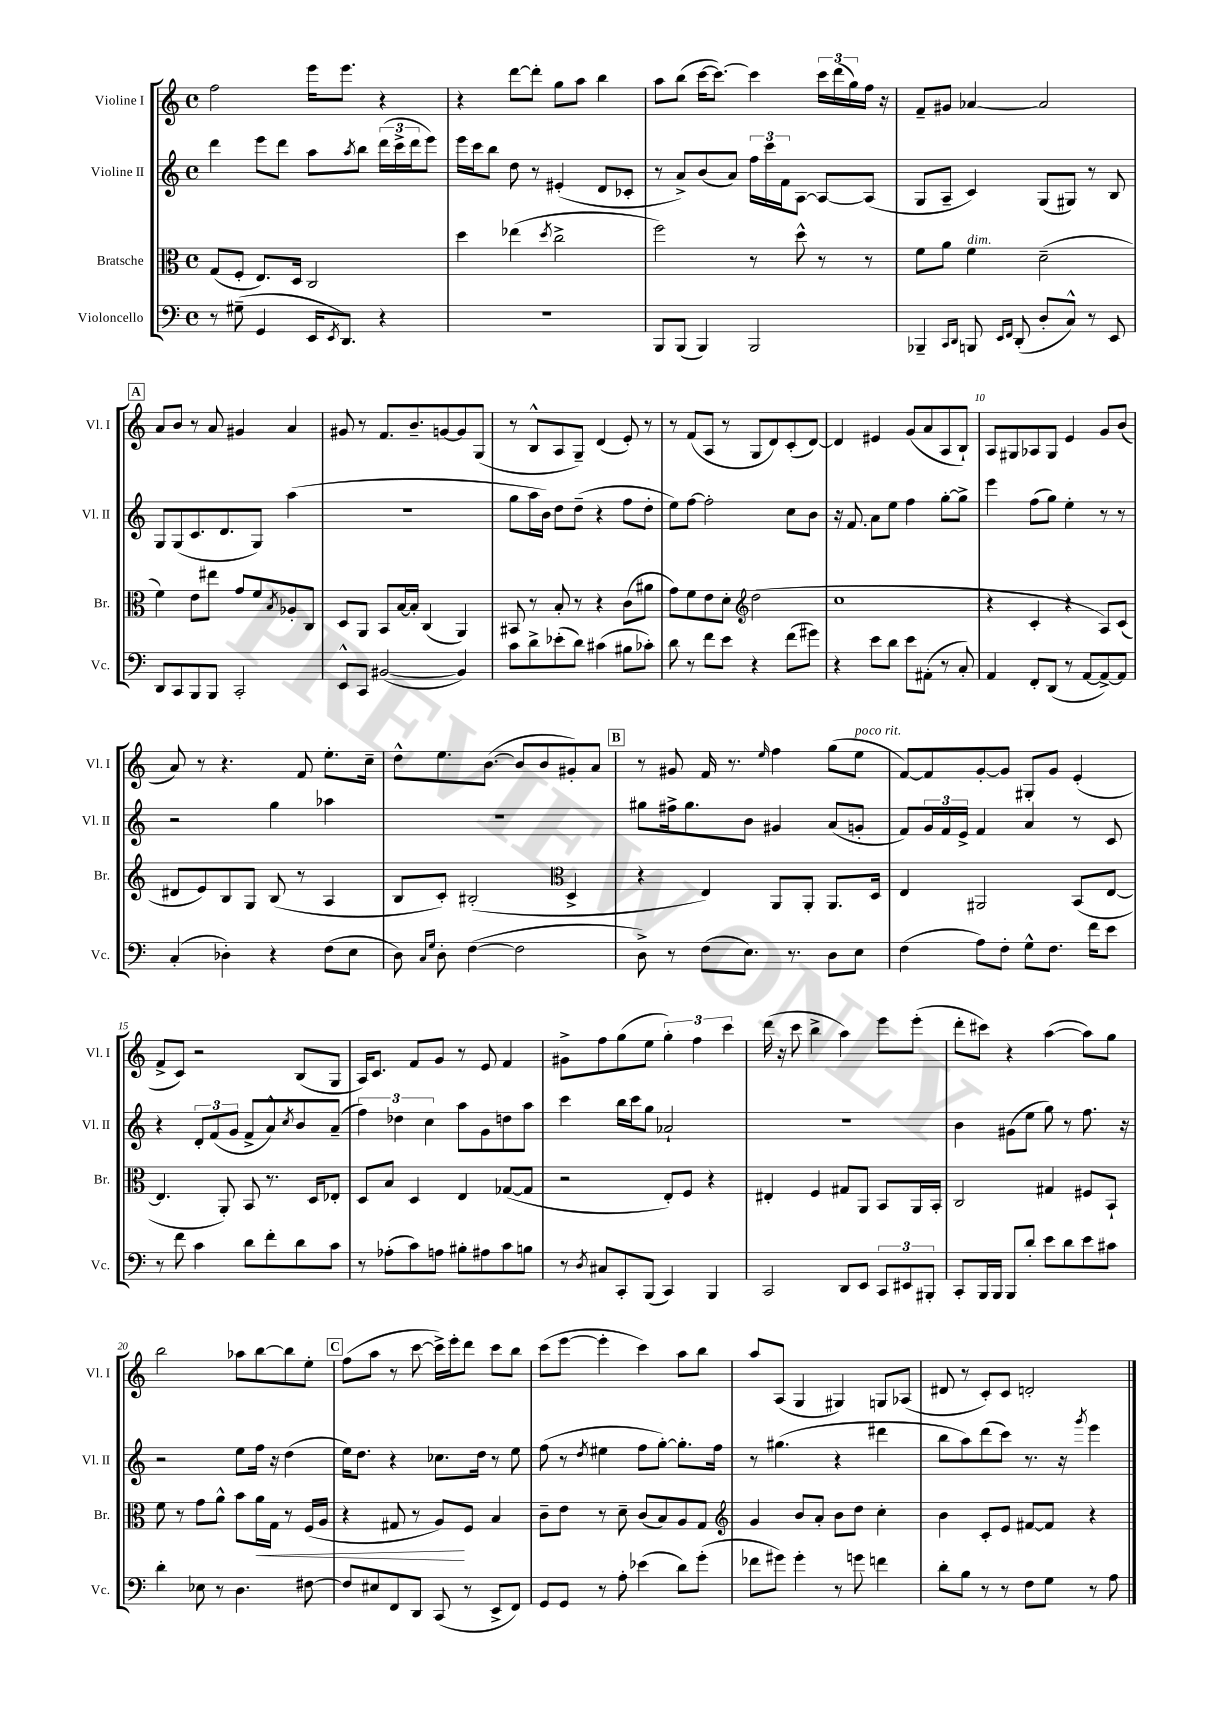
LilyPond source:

<<
\new StaffGroup <<
\new Staff = "s0" \with { instrumentName = "Violine I" shortInstrumentName = "Vl. I" } {
    \clef treble \key c \major \defaultTimeSignature \time 4/4
    f''2 e'''16 e'''8. r4 |
    r4 d'''8~ d'''8-. g''8 a''8 b''4 |
    a''8 b''8( c'''16~ c'''8.~) c'''4 \tuplet 3/2 { c'''16 d'''16( g''16) } f''16 r16 |
    f'8-- gis'8 aes'4~ aes'2 |
    \mark \markup { \box "A" } a'8 b'8 r8 a'8 gis'4 a'4 |
    gis'8 r8 f'8. b'8.-- g'8~ g'8 g8( |
    r8 b8-^ a8 g8--) d'4( e'8-.) r8 |
    r8 f'8( a8 r8 g8 d'8) c'8-.( d'8~) |
    d'4 eis'4 g'8( a'8 a8 b8-!) |
    a8 gis8 aes8 gis8 e'4 g'8 b'8( |
    a'8) r8 r4. f'8 e''8.-. c''16-- |
    d''8-^ e''8. b'8.~( b'8 b'8 gis'8-.) a'8 |
    \mark \markup { \box "B" } r8 gis'8 f'16 r8. \grace { e''16 } f''4 g''8( e''8^\markup { \italic "poco rit." } |
    f'8~) f'8 g'8~-. g'8 gis8-. g'8 e'4-.( |
    f'8-> c'8) r2 b8( g8 |
    a16) c'8. f'8 g'8 r8 e'8 f'4 |
    gis'8-> f''8 g''8( e''8 \tuplet 3/2 { g''4-.) f''4 c'''4 } |
    d'''16( r16 c'''8 b''4-> a''4) e'''8 e'''8-.( |
    d'''8-. cis'''8) r4 a''4~( a''8) g''8 |
    b''2 aes''8 b''8~ b''8 e''8-. |
    \mark \markup { \box "C" } f''8( a''8 r8 c'''8~ c'''16->) e'''16-. d'''8 c'''8 b''8 |
    c'''8( e'''8~ e'''4-. c'''4) a''8 b''8 |
    a''8 a8( g4 gis4) g8 aes8( |
    dis'8 r8 c'8-.) c'8 d'2-. \bar "|." |
}
\new Staff = "s1" \with { instrumentName = "Violine II" shortInstrumentName = "Vl. II" } {
    \clef treble \key c \major \defaultTimeSignature \time 4/4
    d'''4 e'''8 d'''8 a''8 \acciaccatura { a''8 } b''8 \tuplet 3/2 { d'''16( c'''16-> d'''16 } e'''8) |
    e'''16 c'''16 b''8 d''8 r8 eis'4-.( d'8 ces'8-. |
    r8 a'8->) b'8( a'8) \tuplet 3/2 { f''16 c'''16 f'16 } a8~ a8~ a8( |
    g8 a8-- c'4) g8( gis8) r8 b8 |
    \mark \markup { \box "A" } g8 g8( c'8. d'8. g8) a''4( |
    R1 |
    g''8 a''16 b'16) d''8 d''8--( r4 f''8 d''8-. |
    e''8) f''8~ f''2-. c''8 b'8 |
    r16 f'8. a'8 e''8 f''4 g''8~-. g''8-> |
    e'''4 f''8( g''8) e''4-. r8 r8 |
    r2 g''4 aes''4 |
    R1 |
    \mark \markup { \box "B" } gis''8 fis''16-> gis''8. b'8 gis'4 a'8( g'8-. |
    f'8) \tuplet 3/2 { g'16 f'16 e'16-> } f'4 a'4 r8 c'8 |
    r4 \tuplet 3/2 { d'8-. f'8( g'8 } f'8-> a'8-^) \acciaccatura { c''8 } b'8 a'8--( |
    \tuplet 3/2 { f''4) des''4 c''4 } a''8 g'8 d''8 a''8 |
    c'''4 b''16 c'''16 g''8 aes'2-! |
    R1 |
    b'4 gis'8( e''8 g''8) r8 f''8. r16 |
    r2 e''8 f''16 r16 d''4( |
    \mark \markup { \box "C" } e''16) d''8. r4 ces''8. d''16 r8 e''8 |
    f''8( r8 \acciaccatura { d''8 } eis''4 f''8 g''8~-.) g''8.-. f''16 |
    r8 gis''4.( r4 dis'''4 |
    b''8 a''8) d'''8( c'''8) r8. r16 \acciaccatura { g'''8 } e'''4 \bar "|." |
}
\new Staff = "s2" \with { instrumentName = "Bratsche" shortInstrumentName = "Br." } {
    \clef alto \key c \major \defaultTimeSignature \time 4/4
    g8( f8-. e8.) d16 c2 |
    d''4 ees''4( \acciaccatura { d''8 } c''2-> |
    f''2) r8 d''8-^ r8 r8 |
    f'8 a'8 f'4^\markup { \italic "dim." } d'2--( |
    \mark \markup { \box "A" } f'4) e'8 eis''8 g'8 f'8 \acciaccatura { b8 } aes8-. c8 |
    d8 a,8 b,8 b16~ b16-. c4( a,4) |
    bis,8 r8 b8-. r8 r4 c'8( ais'8 |
    g'8) f'8 e'8 d'8-. \clef treble d''2( |
    c''1 |
    r4 c'4-. r4 a8) c'8( |
    dis'8 e'8) b8 g8 b8( r8 a4 |
    b8 c'8-.) bis2-.( \clef alto d4-> |
    \mark \markup { \box "B" } r4 e4) a,8 a,8-. a,8. d16 |
    e4 ais,2 b,8( e8~ |
    e4. a,8-.) b,8 r8. d16 ees8-. |
    d8 b8 d4 e4 ges8~( ges8 |
    r2 e8-.) f8 r4 |
    eis4-. f4 gis8 a,8 b,8 a,16 b,16-. |
    c2 gis4 fis8 b,8-! |
    f'8 r8 g'8 a'8-^ b'8 a'16\< g16 r8 f16( a16 |
    \mark \markup { \box "C" } r4 gis8 r8 a8\!) f8 b4 |
    c'8-- e'8 r8 d'8-- c'8( b8) a8 g8 |
    \clef treble g'4 b'8 a'8-. b'8 d''8 c''4-. |
    b'4 c'8-. e'8 fis'8~ fis'8 r4 \bar "|." |
}
\new Staff = "s3" \with { instrumentName = "Violoncello" shortInstrumentName = "Vc." } {
    \clef bass \key c \major \defaultTimeSignature \time 4/4
    r8 gis8--( g,4 e,16 \acciaccatura { e,8 } d,8.) r4 |
    R1 |
    b,,8 b,,8( b,,4) b,,2 |
    bes,,4-- \grace { c,16 d,16 } b,,8 \grace { e,16 f,16 } d,8-.( d8-. c8-^) r8 e,8 |
    \mark \markup { \box "A" } d,8 c,8 b,,8 b,,8 c,2-. |
    e,8-^ c,8 bis,2~( bis,4) |
    c'8 d'8-> ees'8-.( d'8) cis'4( bis8 ces'8-.) |
    d'8 r8 f'8 e'8 r4 f'8( gis'8) |
    r4 e'8 d'8 e'8 ais,8-.( r8 c8-.) |
    a,4 f,8-. d,8( r8 a,8~ a,8~->) a,8 |
    c4-.( des4-.) r4 f8( e8 |
    d8) \grace { c16 g16 } d8-. f4~( f2 |
    \mark \markup { \box "B" } d8->) r8 f8( e8.) r8. d8 e8 |
    f4( a8) f8-. g8-^ f8. f'16 e'8 |
    r8 f'8 c'4 d'8 f'8-. d'8 c'8 |
    r8 aes8-.( c'8) a8 bis8-. ais8 c'8 b8 |
    r8 \acciaccatura { d8 } cis8 c,8-. b,,8( c,4) b,,4 |
    c,2 d,8 e,8 \tuplet 3/2 { c,8 eis,8 bis,,8-. } |
    c,8-. b,,16 b,,16 b,,8 d'8-. e'8 d'8 e'8 cis'8 |
    d'4-. ees8 r8 d4. fis8~ |
    \mark \markup { \box "C" } fis8 eis8 f,8 d,8 c,8( r8 e,8-> f,8) |
    g,8 g,8 r8 a8-. ees'4( d'8) g'8-.( |
    fes'8 gis'8) gis'4-. r8 g'8 f'4 |
    d'8-. b8 r8 r8 f8 g8 r8 a8 \bar "|." |
}
>>
>>
\layout { \context { \Score \override BarNumber.break-visibility = ##(#f #t #t) barNumberVisibility = #(every-nth-bar-number-visible 5) } }
